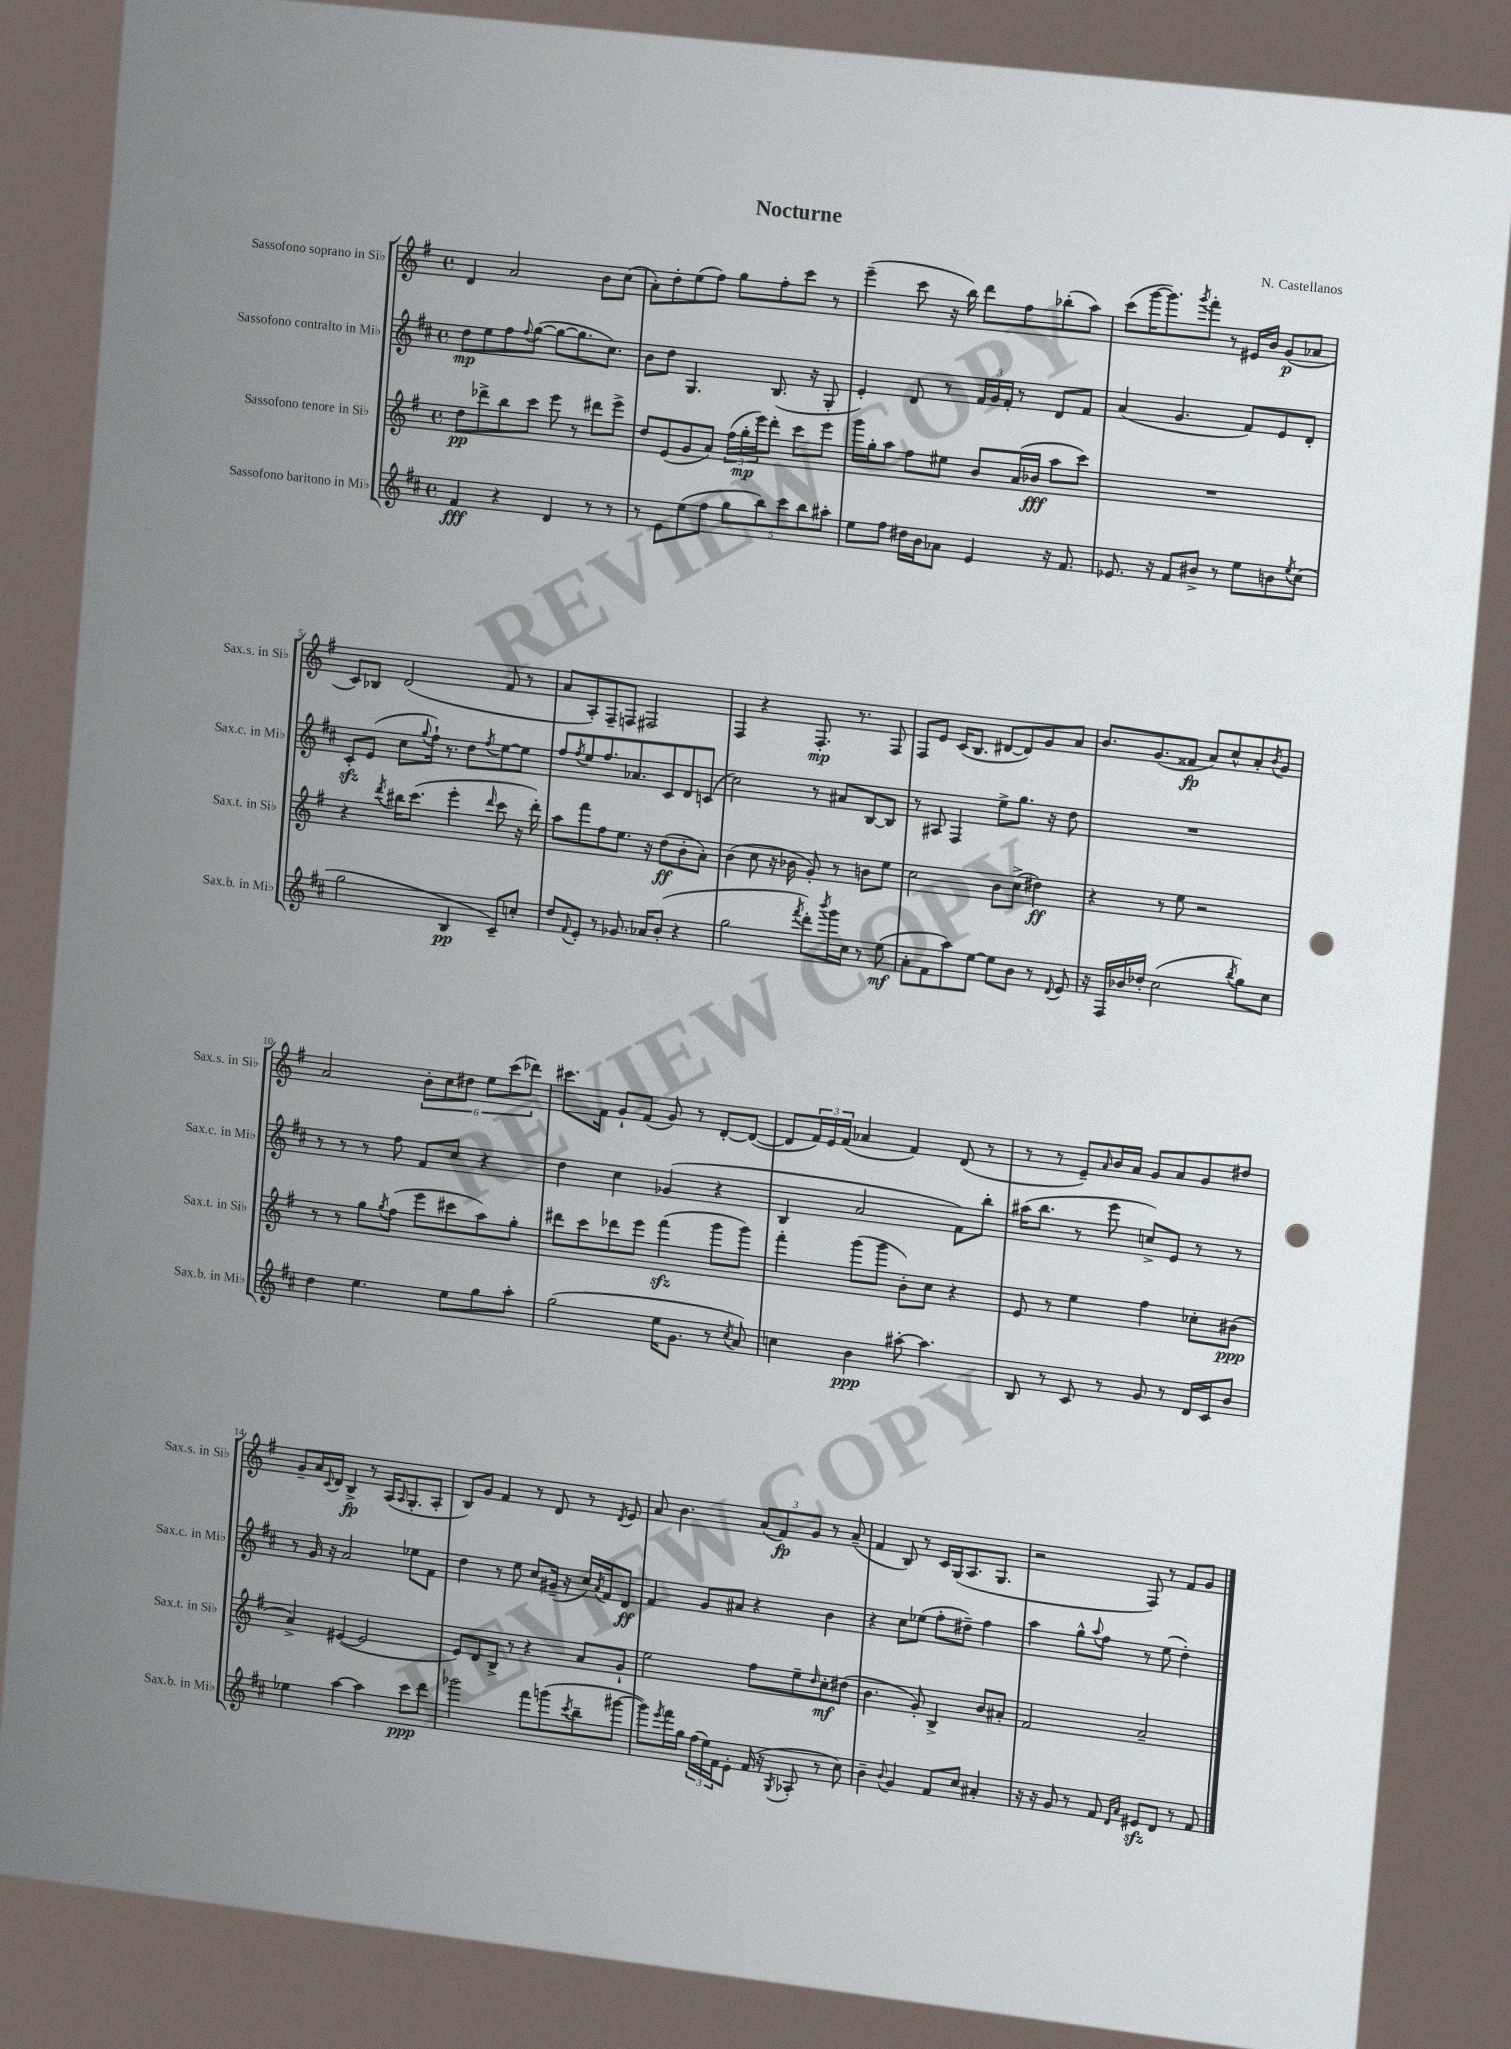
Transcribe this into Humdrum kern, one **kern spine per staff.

**kern	**kern	**kern	**kern
*staff4	*staff3	*staff2	*staff1
*clefG2	*clefG2	*clefG2	*clefG2
*k[f#c#]	*k[f#]	*k[f#c#]	*k[f#]
*M4/4	*M4/4	*M4/4	*M4/4
*met(c)	*met(c)	*met(c)	*met(c)
4f#/	8dd\L	8dd\L	4d/
.	8ddd-^\	8ee\	.
4r	8bb\	8ff#\	2a/
.	.	8qqff#/	.
.	8ccc\J	([8gg\J	.
4d/	8eee\	8gg\_L	.
.	8r	8.gg\]	.
8r	8ddd#\L	.	8b\L
.	.	8.cc#\J)	.
8r	8eee^\J	.	(8cc\J
=	=	=	=
8r	8dd/L	8b\L	8a'\L)
8e\L	(8e/	8dd\J	8dd'\
(8ee\	8g/	4.G/	(8ee\
8ff#\J	8a/J)	.	8ff#\J)
10gg\L	(24ff#\LL	.	8gg\L
.	24gg'\	.	.
.	24eee\J)	.	.
10bb\)	.	.	.
.	8ddd'\J	(8.B/	8ff#'\
10ccc#\	.	.	.
.	8ccc\L	.	8ccc\J
10bb\	.	.	.
.	.	16r	.
.	8eee\J	8G'/	8r
10aa#'\J	.	.	.
=	=	=	=
8ee\L	16ggg\LL	4e'/)	(4eee~\
.	16gg'\J	.	.
8ff#\J	8aa\J	.	.
16dd#\LL	8ff#\L	8d/	8ccc\
16b\J	.	.	.
8a-\J	8ee#\J	8r	16r
.	.	.	16bb\)
4e/	8b/L	24f#/LL	8ddd\L
.	.	24g/	.
.	.	24f#'/JJ	.
.	(16a/L	8r	8ff#\
.	16b-/JJ	.	.
16r	8aa\L	8d/L	(8bb-'\
8.f#/	.	.	.
.	8ccc\J)	8f#/J	8aa\J)
=	=	=	=
8.e-/	1r	(4a/	(8ccc\L
.	.	.	[16ggg\K
16r	.	.	8.ggg\])
8f#/L	.	4.g/	.
.	.	.	8qggg/
8b#^/J	.	.	8fff#'\J
8r	.	.	8r
8ee\L	.	8f#/L)	16e#/LL
.	.	.	16b/JJ
8b\	.	8e/	(8g/L
8qee/	.	.	.
(8cc#\J	.	8d'/J	8a-/J
=	=	=	=
2gg\	4r	8c#'/L	8c/L)
.	.	(8e/J	8B-/J
.	8qddd/	.	.
.	16bb#\LK	8cc#\L	(2d/
.	(8.ccc\J	.	.
.	.	8qqgg/	.
.	.	16ff#`\Jk)	.
.	.	8.r	.
4B/	4eee'\	.	.
.	.	8dd\L	.
.	16qqddd/	8qff#/	.
8c#~/L)	8ccc\	[8ee\	8f#/
8cc'/J	16r	8ee\]J	8r
.	16ddd'\)	.	.
=	=	=	=
8dd/L	8aa\L	8ff#/L	8a/L
8qqf#/	.	8qff#/	.
8e'/J	8fff#\	8ee/	8A'/)
8r	8ff#\	8.ff#/	8F#~/
8.g-/	8.ee\J	.	8F/J
.	.	8.a-/	.
.	.	.	2F#/
16a-/LK	16r	.	.
(8b'/J	(8dd\L	8c#/	.
4r	8b'\	8d/	.
.	8a'\J)	(8c/J	.
=	=	=	=
2gg\	(4b\	2cc#\)	4F#/
.	8cc\	.	4r
.	16r	.	.
.	16b-\	.	.
8qfff#/	.	.	.
8ddd'\L)	8g'/)	8r	8.F#'/
8qbbb/	.	.	.
16ggg\L	8r	8a#/L	.
16cc#\JJ	.	.	8.r
8r	8b\L	[8B/	.
(8ee\	8ee\J	8B/]J	8F#/
=	=	=	=
8a'\L	2cc\	8r	8F#/L
8f#\	.	8A#/	8e/J
8aa\)	.	4F#/	(16c/LK
.	.	.	8.B/J
[8ee\J	.	.	.
8ee\]L	8b\L	8ee^\L	[8d#/L
8b\J	(8cc^\J	8.gg\J	8d#/])
8r	4dd#\)	.	8g/
.	.	16r	.
8qqd/	.	.	.
8e/	.	8dd\	8a/J
=	=	=	=
16r	4r	1r	8.b/L
16F#/LL	.	.	.
16b-/	.	.	.
16dd-'/JJ	.	.	(8.g/
(2cc#\	8r	.	.
.	8ee\	.	8f##/J
.	2r	.	8a/L)
.	.	.	8cc^^/
8qbb/	.	.	.
8gg\L)	.	.	8a'/
.	.	.	8qb/
8cc#\J	.	.	8g/J
=	=	=	=
4dd\	8r	8r	2a/
.	8r	8r	.
4.ee\	8gg\L	8r	.
.	8qgg/	.	.
.	(8ff#\J	8ff#\	.
.	8eee\L	8f#/L	12b'\L
.	.	.	12cc\
8ee\L	8ccc#\	8cc#/J	.
.	.	.	12dd#\J
8gg\	8aa\)	4r	12ee\L
.	.	.	(12ccc\
8aa'\J	8gg'\J	.	.
.	.	.	12ddd-\J)
=	=	=	=
(2gg\	8ddd#\L	4dd\	8.ccc#\L
.	8ccc\	.	.
.	.	.	16f#\Jk
.	8ddd-\	4cc#\	8g`/L
.	8eee\J	.	(8f#/J
16ee\LK	(4fff#\	(4g-/	8g/)
8.g\J	.	.	.
.	.	.	8r
8r	8ggg\L	4r	[8d'/L
8qcc#/	.	.	.
8a/)	8ggg\J)	.	(8d/_J
=	=	=	=
4cc\	4fff#'\	4B/	8d/]L
.	.	.	24f#/L)
.	.	.	24e/
.	.	.	(24f#/JJ
4b\	(8ggg\L	2a/	4a-/
.	8ggg\J	.	.
[8aa#'\	8b'\L)	.	4f#/)
4.aa#\]	8cc\J	.	.
.	4r	8f#\L)	(8d/
.	.	8bb'\J	8r
=	=	=	=
8B/	8e/	(16aa#\LK	8r
.	.	8.bb\J	.
8r	8r	.	8r
8c#/	4ee\	8r	8e~/L)
.	.	.	16qqa/
8r	.	8eee\	16b/L
.	.	.	16a/JJ
8g/	4ff#\	8cc^/L)	8g/L
8r	.	8e/J	8a/
16d/LL	8cc-'\L	8r	8g/
16c#/J	.	.	.
8b/J	(8b#\J	8r	8dd#/J
=	=	=	=
4ee-\	4a^/)	8r	8g~/L
.	.	16g/	16a/L
.	.	.	8qqc/
.	.	16r	16d/JJ
[4aa\	([4e#/	2a/	4B^/
4aa\]	2e#/]	.	8r
.	.	.	(16A/LK
.	.	.	16qqA/
.	.	.	8.G'/
8ccc#\L	.	8ee-\L	.
8ddd\J	.	8f#\J	8A'/J
=	=	=	=
2ggg-\	8e/L)	4dd\	8B/L)
.	8d/	.	8g/J
.	8B^/J	8r	4f#/
.	8r	8ee\	.
8fff#\L	4r	8cc#/L	8r
(8ggg\	.	(16g#~/Jk	8d/
.	.	16r	.
8qccc#/	.	.	.
8bb~\	8a/L	16cc#/LL)	8r
.	.	8qa/	.
.	.	16f#/J	.
.	.	.	8qd/
[8ggg#\J	8g`/J	8d/J	8e/
=	=	=	=
8ggg#\]L)	2ee\	4f#/	8a/
8qeee/	.	.	.
16fff#\L	.	.	4.b\
16gg\JJ	.	.	.
(24ff#\LL	.	8g/L	.
24ee\)	.	.	.
24f#\J	.	.	.
8e'\J	.	8a#/J	.
(16f#/	8ff#\L	4r	(12a/L
16r	.	.	.
.	.	.	12f#/)
8qG/	.	.	.
8A-'/	8ee~\	.	.
.	.	.	12g/J
.	16qqdd/	.	.
8r	8cc'\	4b\	8r
8cc#\)	(8dd#\J	.	(8a~/
=	=	=	=
4b~\	4.b\	4r	4f#/
8qqb/	.	.	.
4g/	.	8cc#\L	8B/)
.	8g'/)	(8ee-\J	8r
8f#/L	4B^/	8ff#'\L	16c/LL
.	.	.	(16G/J
8cc#/J	.	8dd#~\J)	8.A/
4a#'/	8b/L	4ff#\	.
.	.	.	8.G/J
.	8a#'/J	.	.
=	=	=	=
16r	2f#/	4aa\	2r
16r	.	.	.
8g/	.	.	.
8r	.	8gg^^\L	.
.	.	8qqaa/	.
8f#/	.	8ff#\J	.
16qqd/LL	.	.	.
16qqa/JJ	.	.	.
8e#/L	2a~/	8r	8F#/)
8d/J	.	(8ee\	8r
8r	.	4dd'\)	8f#/L
8f#/	.	.	8g/J
==	==	==	==
*-	*-	*-	*-
